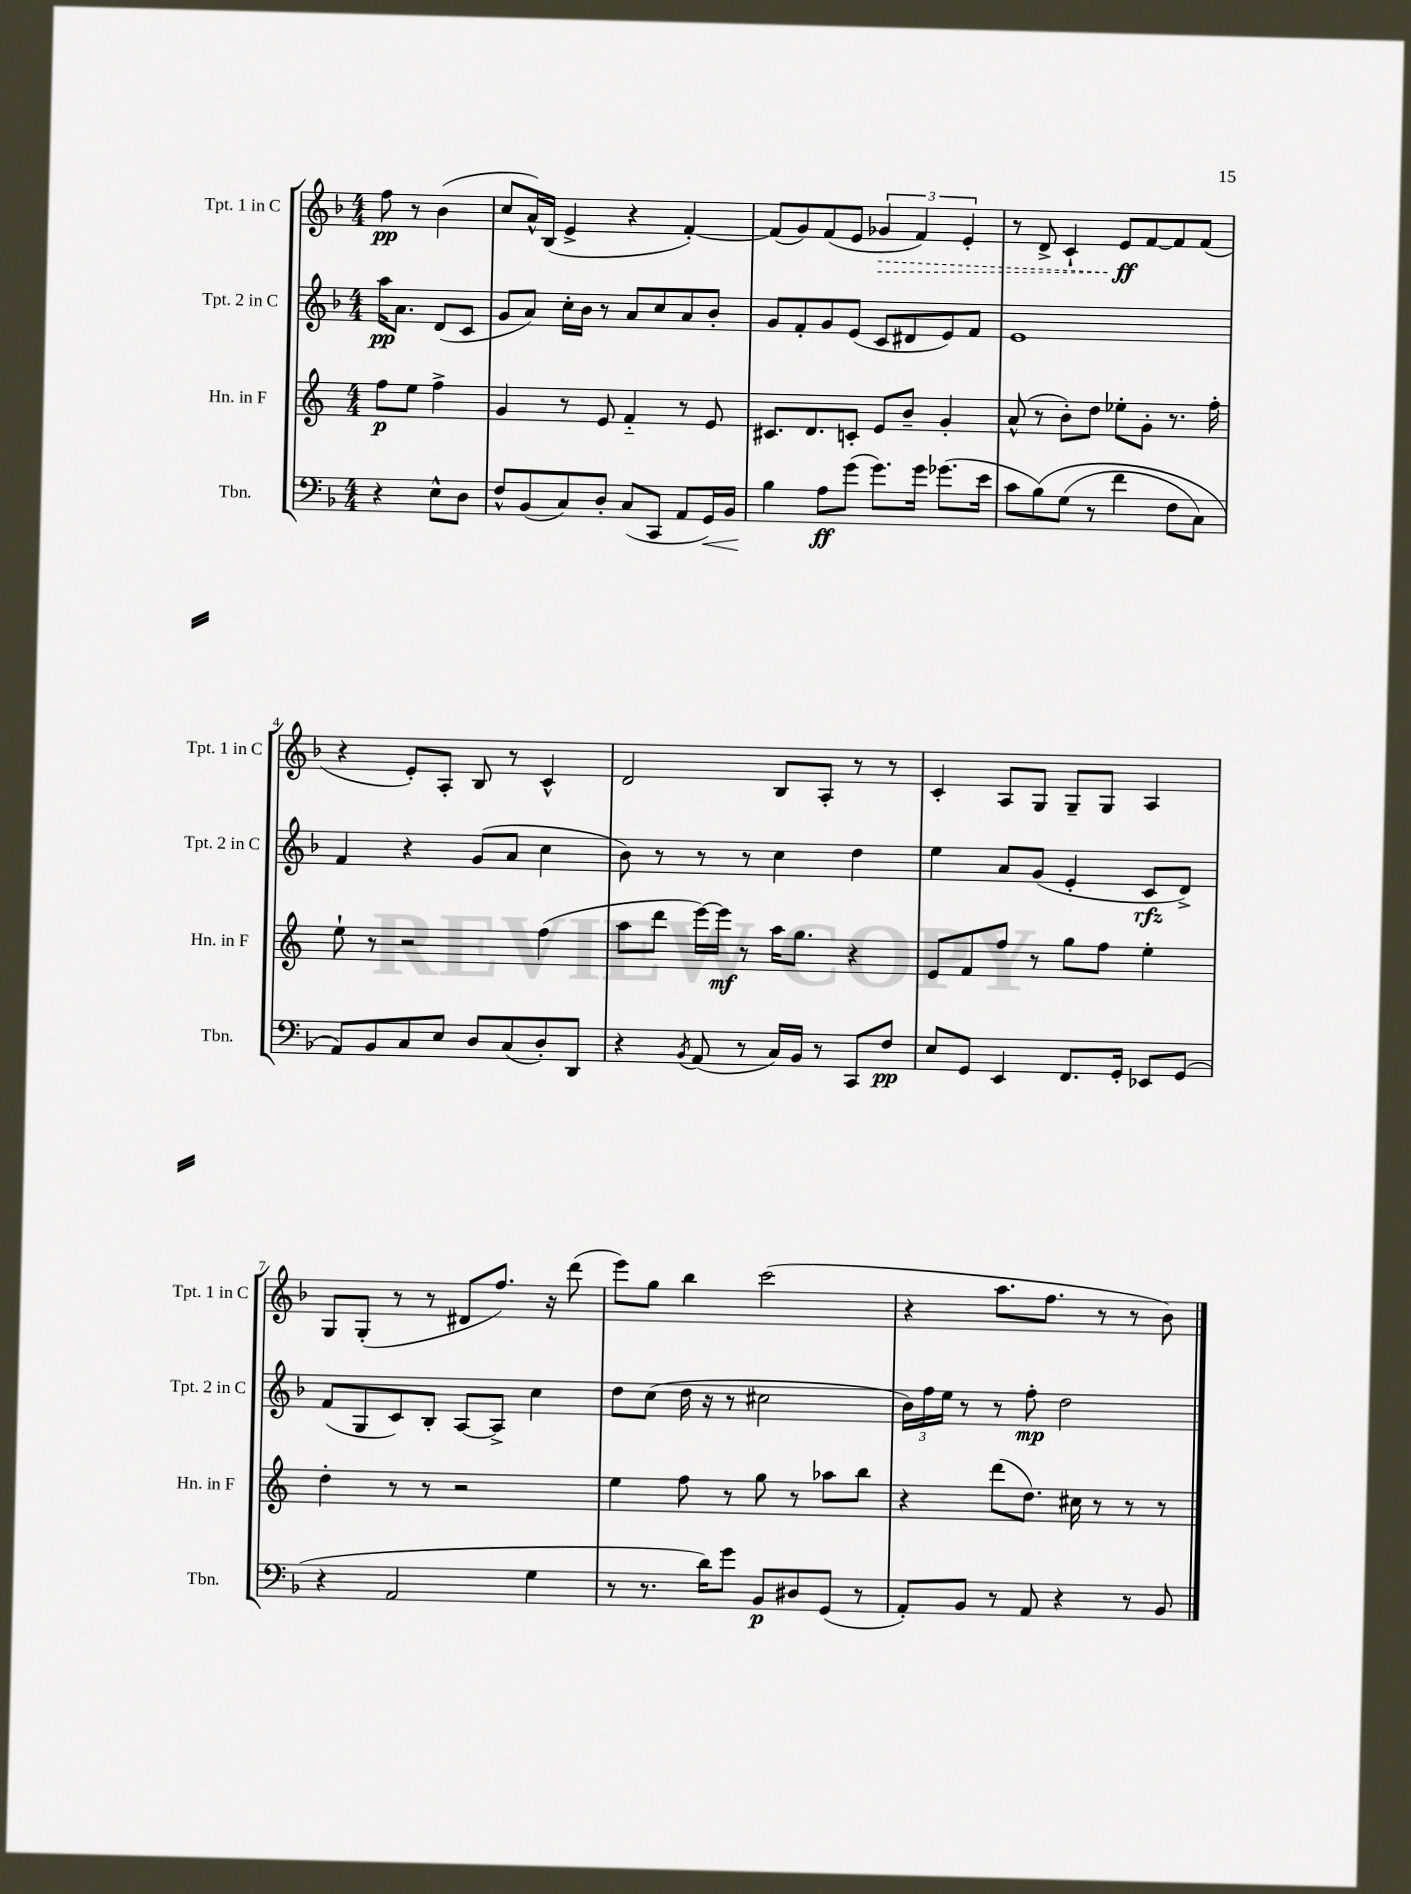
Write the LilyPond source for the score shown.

<<
\new StaffGroup <<
\new Staff = "s0" \with { instrumentName = "Tpt. 1 in C" shortInstrumentName = "Tpt. 1 in C" } {
    \clef treble \key f \major \numericTimeSignature \time 4/4 \partial 2
    f''8\pp r8 bes'4( |
    c''8 a'16-^) bes16( e'4-> r4 f'4~-.) |
    f'8( g'8) f'8( e'8 \tuplet 3/2 { \once \override Hairpin.style = #'dashed-line ges'4\> f'4) e'4-. } |
    r8 d'8-> c'4-! e'8\ff\! f'8~ f'8 f'8( |
    r4 e'8-.) a8-. bes8 r8 c'4-^ |
    d'2 bes8 a8-. r8 r8 |
    c'4-. a8 g8 g8-- g8 a4 |
    g8 g8-.( r8 r8 dis'8 f''8.) r16 d'''8( |
    e'''8) g''8 bes''4 c'''2( |
    r4 a''8. f''8. r8 r8 bes'8) \bar "|." |
}
\new Staff = "s1" \with { instrumentName = "Tpt. 2 in C" shortInstrumentName = "Tpt. 2 in C" } {
    \clef treble \key f \major \numericTimeSignature \time 4/4 \partial 2
    a''16\pp a'8. d'8( c'8 |
    g'8 a'8) c''16-. bes'16 r8 a'8 c''8 a'8 bes'8-. |
    g'8 f'8-. g'8 e'8( c'8 dis'8 e'8) f'8 |
    e'1 |
    f'4 r4 g'8( a'8 c''4 |
    bes'8) r8 r8 r8 c''4 d''4 |
    e''4 a'8 g'8( e'4-. c'8\rfz d'8->) |
    f'8( g8 c'8) bes8-. a8~ a8-> c''4 |
    d''8 c''8( d''16 r16 r8 cis''2 |
    \tuplet 3/2 { bes'16) f''16 e''16 } r8 r8 f''8-.\mp d''2 \bar "|." |
}
\new Staff = "s2" \with { instrumentName = "Hn. in F" shortInstrumentName = "Hn. in F" } {
    \clef treble \key c \major \numericTimeSignature \time 4/4 \partial 2
    f''8\p e''8 f''4-> |
    g'4 r8 e'8 f'4-_ r8 e'8 |
    cis'8. d'8. c'8-. e'8 b'8-- g'4-. |
    a'8-^( r8 b'8-.) d''8 ees''8-. g'8-. r8. f''16-. |
    e''8-! r8 r2 f''4( |
    a''8 d'''8 e'''16~) e'''16\mf r8 a''16 g''8. r4 |
    e'8 f'8 f''8 r8 g''8 f''8 e''4-. |
    d''4-. r8 r8 r2 |
    e''4 f''8 r8 g''8 r8 aes''8 b''8 |
    r4 d'''8( d''8.) cis''16 r8 r8 r8 \bar "|." |
}
\new Staff = "s3" \with { instrumentName = "Tbn." shortInstrumentName = "Tbn." } {
    \clef bass \key f \major \numericTimeSignature \time 4/4 \partial 2
    r4 e8-^ d8 |
    f8-^ bes,8( c8) d8-. c8( c,8 a,8 g,16\<) bes,16 |
    bes4\! a8\ff g'8( g'8.) g'16 ges'8.( e'16 |
    c'8 bes8)\( g8( r8 f'4 f8 c8) |
    a,8\) bes,8 c8 e8 d8 c8( d8-.) d,8 |
    r4 \acciaccatura { bes,8 } a,8( r8 c16) bes,16 r8 c,8 f8\pp |
    e8 g,8 e,4 f,8. g,16-. ees,8 g,8( |
    r4 a,2 g4 |
    r8 r8. d'16) g'8 bes,8\p dis8 g,8( r8 |
    a,8-.) bes,8 r8 a,8 r4 r8 bes,8 \bar "|." |
}
>>
>>
